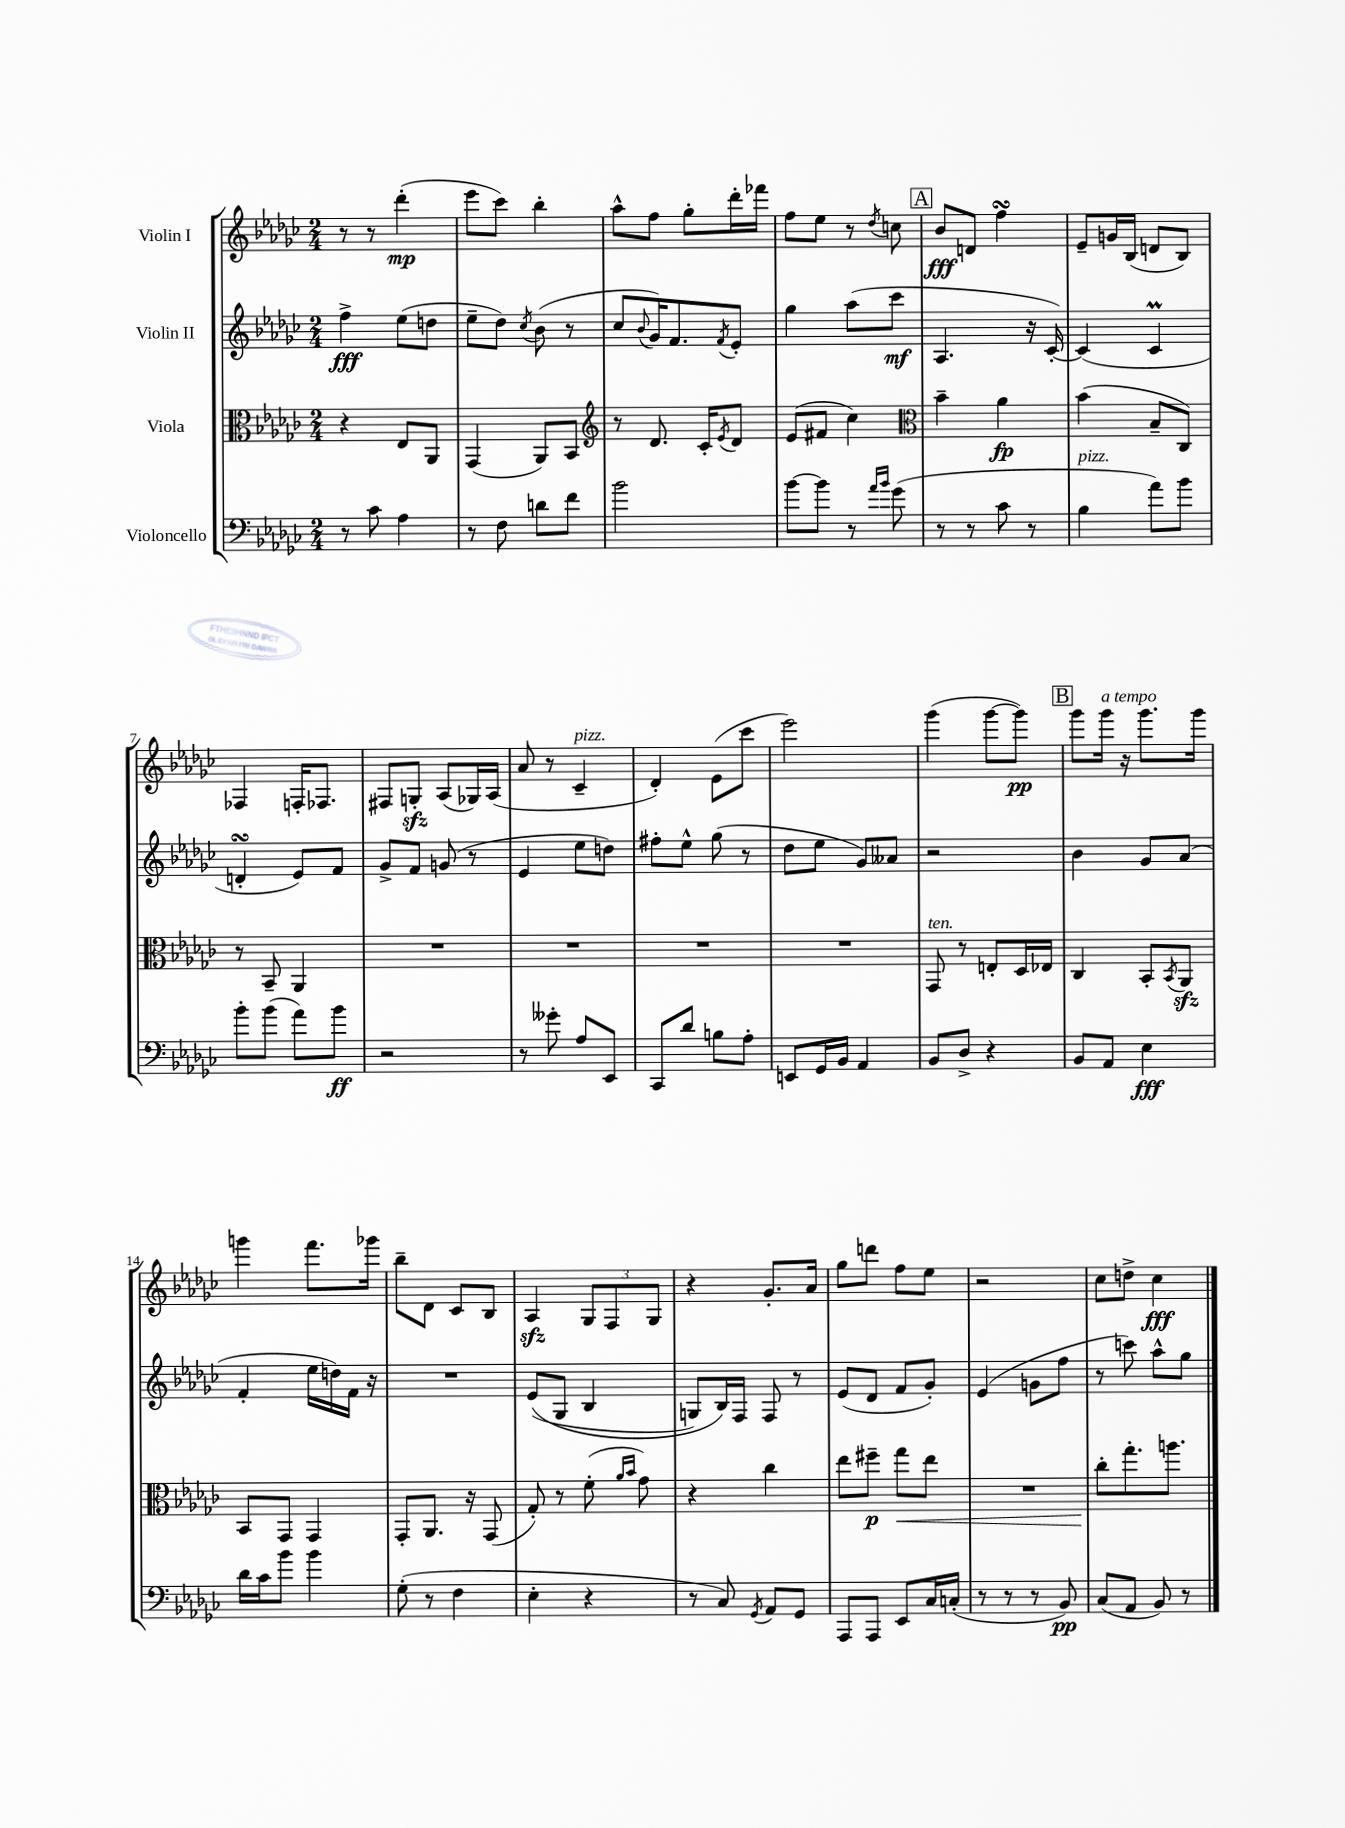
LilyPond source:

<<
\new StaffGroup <<
\new Staff = "s0" \with { instrumentName = "Violin I" } {
    \clef treble \key ges \major \numericTimeSignature \time 2/4
    r8 r8 des'''4-.\mp( |
    ees'''8 ces'''8) bes''4-. |
    aes''8-^ f''8 ges''8-. des'''16-. fes'''16 |
    f''8 ees''8 r8 \acciaccatura { des''8 } c''8 |
    \mark \markup { \box "A" } bes'8\fff d'8 f''4\turn |
    ees'8-- g'16 bes16( d'8 bes8) |
    fes4 f16-. fes8. |
    fis8 g8-.\sfz aes8( ges16) aes16( |
    aes'8 r8 ces'4--^\markup { \italic "pizz." } |
    des'4-.) ees'8( ces'''8 |
    ees'''2) |
    ges'''4( ges'''8~ ges'''8\pp) |
    \mark \markup { \box "B" } ges'''8 ges'''16^\markup { \italic "a tempo" } r16 ges'''8. ges'''16 |
    g'''4 f'''8. ges'''16 |
    bes''8-- des'8 ces'8 bes8 |
    aes4\sfz \tuplet 3/2 { ges8 f8 ges8 } |
    r4 ges'8.-. aes'16 |
    ges''8 d'''8 f''8 ees''8 |
    r2 |
    ces''8 d''8-> ces''4\fff \bar "|." |
}
\new Staff = "s1" \with { instrumentName = "Violin II" } {
    \clef treble \key ges \major \numericTimeSignature \time 2/4
    f''4->\fff ees''8( d''8 |
    ees''8-- des''8) \acciaccatura { ces''8 } bes'8( r8 |
    ces''8 \appoggiatura { bes'8 } ges'16) f'8. \acciaccatura { f'8 } ees'8-. |
    ges''4 aes''8( ces'''8\mf |
    \mark \markup { \box "A" } aes4. r16 ces'16~-.) |
    ces'4( ces'4\prall |
    d'4-.\turn ees'8) f'8 |
    ges'8-> f'8 g'8( r8 |
    ees'4 ees''8 d''8) |
    fis''8-. ees''8-^ ges''8( r8 |
    des''8 ees''8 ges'8) aeses'8 |
    r2 |
    \mark \markup { \box "B" } bes'4 ges'8 aes'8( |
    f'4-. ees''16 d''16) f'16 r16 |
    R2 |
    ees'8(\( ges8 bes4 |
    g8) bes16\) f16 f8 r8 |
    ees'8( des'8 f'8 ges'8-.) |
    ees'4( g'8 f''8 |
    r8 c'''8) aes''8-^ ges''8 \bar "|." |
}
\new Staff = "s2" \with { instrumentName = "Viola" } {
    \clef alto \key ges \major \numericTimeSignature \time 2/4
    r4 ees8 aes,8 |
    ges,4( aes,8) bes,8 |
    \clef treble r8 des'8. ces'16-. \acciaccatura { ees'8 } des'8 |
    ees'8( fis'8 ces''4) |
    \mark \markup { \box "A" } \clef alto bes'4-- aes'4\fp |
    bes'4( bes8-- ces8) |
    r8 bes,8-- aes,4 |
    R2 |
    R2 |
    R2 |
    R2 |
    ges,8^\markup { \italic "ten." } r8 e8-. des16 ees16 |
    \mark \markup { \box "B" } ces4 bes,8-. \acciaccatura { bes,8 } aes,8\sfz |
    bes,8 ges,8 ges,4 |
    ges,8-. aes,8. r16 ges,8( |
    ges8-.) r8 f'8-.( \grace { aes'16 bes'16 } ges'8) |
    r4 ces''4 |
    ees''8 fis''8--\p ges''8\< ees''8 |
    R2 |
    ces''8-.\! ges''8.-. a''8. \bar "|." |
}
\new Staff = "s3" \with { instrumentName = "Violoncello" } {
    \clef bass \key ges \major \numericTimeSignature \time 2/4
    r8 ces'8 aes4 |
    r8 f8 d'8 f'8 |
    bes'2 |
    bes'8~ bes'8 r8 \grace { aes'16 bes'16 } ges'8( |
    \mark \markup { \box "A" } r8 r8 ces'8 r8 |
    bes4^\markup { \italic "pizz." } aes'8) bes'8 |
    bes'8-. bes'8( aes'8) bes'8\ff |
    r2 |
    r8 geses'8-. aes8 ees,8 |
    ces,8 des'8 b8 aes8-. |
    e,8 ges,16 bes,16 aes,4 |
    bes,8 des8-> r4 |
    \mark \markup { \box "B" } bes,8 aes,8 ees4\fff |
    des'16 ces'16 bes'8 bes'4 |
    ges8-.( r8 f4 |
    ees4-. r4 |
    r8 ces8) \acciaccatura { ges,8 } aes,8 ges,8 |
    aes,,8 aes,,8 ees,8 ces16 c16-.( |
    r8 r8 r8 bes,8\pp) |
    ces8( aes,8 bes,8) r8 \bar "|." |
}
>>
>>
